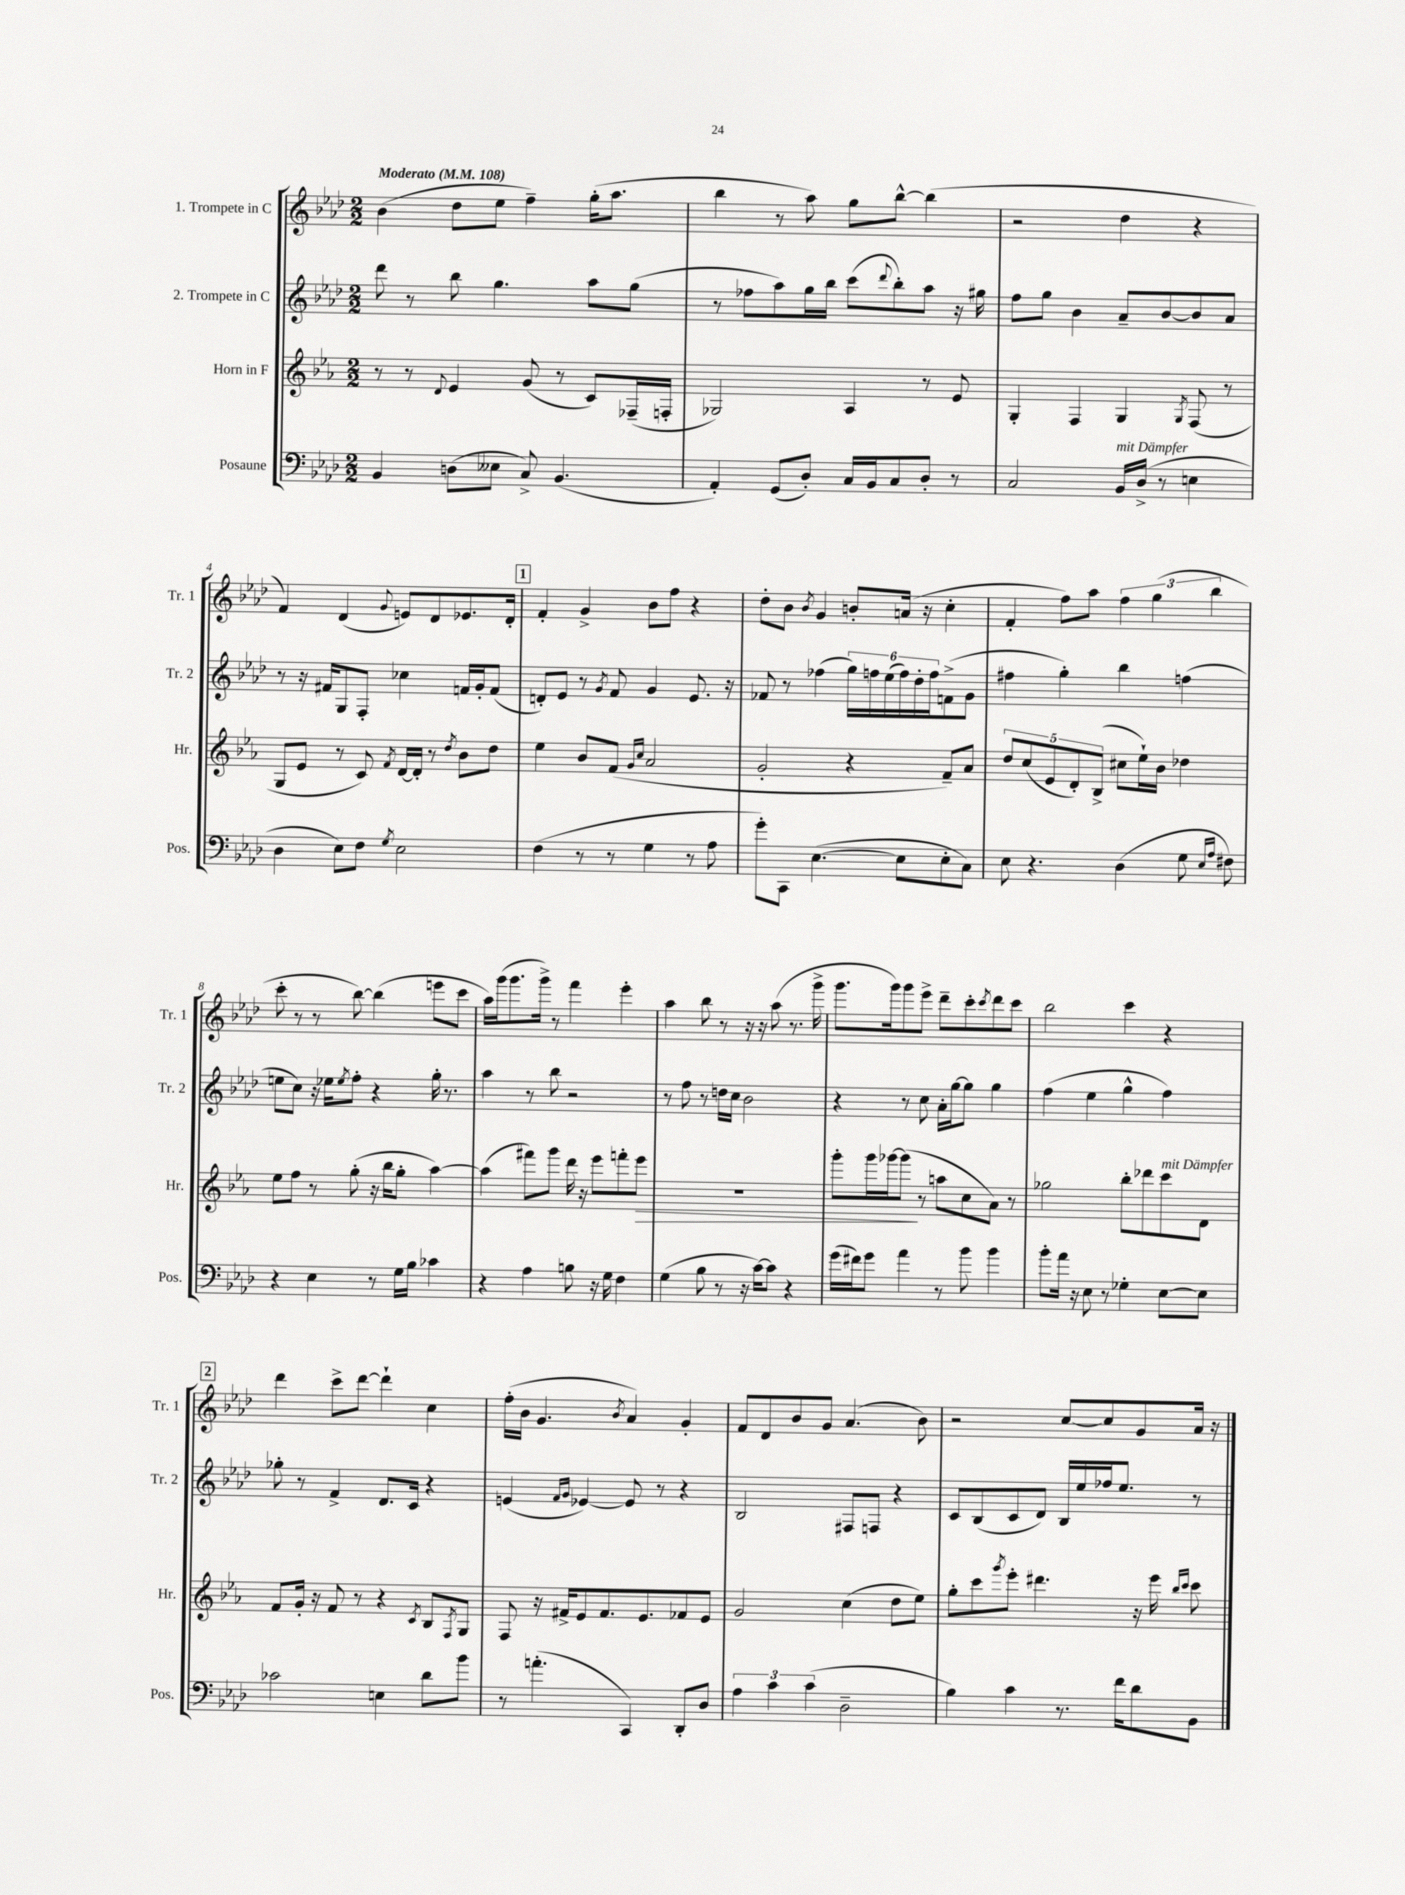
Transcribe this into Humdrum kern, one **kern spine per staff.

**kern	**kern	**kern	**kern
*staff4	*staff3	*staff2	*staff1
*clefF4	*clefG2	*clefG2	*clefG2
*k[b-e-a-d-]	*k[b-e-a-]	*k[b-e-a-d-]	*k[b-e-a-d-]
*M2/2	*M2/2	*M2/2	*M2/2
*MM108	*MM108	*MM108	*MM108
4BB-/	8r	8ddd-\	(4b-\
.	8r	8r	.
.	8qqd/	.	.
(8D\L	4e-/	8bb-\	8dd-\L
8E--\J	.	4.gg\	8ee-\J
8C^/)	(8g/	.	4ff~\)
(4.BB-/	8r	.	.
.	8c/L)	8aa-\L	(16gg'\LK
.	.	.	8.aa-\J
.	(16F-~/L	(8gg\J	.
.	16F'/JJ	.	.
=	=	=	=
4AA-'/)	2G-/)	8r	4bb-\
.	.	8ff-\L	.
(8GG/L	.	8aa-\)	8r
8D-'/J)	.	16gg\L	8aa-\)
.	.	16bb-\JJ	.
16C/LL	4A-/	(8ccc\L	8gg\L
16BB-/J	.	.	.
.	.	8qqddd-/	.
8C/	.	8bb-'\)	[8bb-^^\J
8D-'/J	8r	8aa-\J	(4bb-\]
8r	8e-/	16r	.
.	.	16gg#\	.
=	=	=	=
2C/	4G'/	8ff\L	2r
.	.	8gg\J	.
.	4F/	4b-\	.
16BB-/LL	4G/	8a-~/L	4dd-\
(16D-^/JJ	.	.	.
8r	.	[8b-/	.
.	8qG/	.	.
4E\	(8F/	8b-/]	4r
.	8r	8a-/J	.
=	=	=	=
4D-\	8G/L	8r	4f/)
.	8e-/J	16r	.
.	.	16f#/LK	.
8E-\L)	8r	8G/	(4d-/
8F\J	8c/)	8F'/J	.
8qG/	8qf/	.	8qqg/
2E-\	[16d/LL	4cc-\	8e/L)
.	16d'/]JJ	.	.
.	8r	.	8d-/
.	8qdd/	.	.
.	8b-\L	16f/LL	8.e-/
.	.	16g'/J	.
.	8dd\J	(8f/J	.
.	.	.	16d-'/Jk
=	=	=	=
(4F\	4ee-\	8d'/L)	4f'/
.	.	8e-/J	.
8r	8b-/L	8r	4g^/
.	.	8qg/	.
8r	(8f/J	8f/	.
.	16qqg/LL	.	.
.	16qqcc/JJ	.	.
4G\	2a-/	4g/	8b-\L
.	.	.	8ff\J
8r	.	8.e-/	4r
8A-\	.	.	.
.	.	16r	.
=	=	=	=
8g'\L)	2g'/	8f-/	8dd-'\L
8CC\J	.	8r	8b-\J
.	.	.	8qb-/
([4.E-\	.	(4ff-\	4g/
.	4r	24gg\LL)	8b'/L
.	.	24ff\	.
.	.	(24ee-\	.
8E-\]L	.	24ff\)	(16a/Jk
.	.	24dd-'\	.
.	.	.	16r
.	.	24ff\J	.
8E-'\	8f~/L)	(8f^\	4cc'\
8C\J)	8a-/J	8g\J	.
=	=	=	=
8E-\	10dd/L	4ff#\	4f'/
.	(10cc/	.	.
4.r	.	.	.
.	10e-/	.	.
.	.	4gg'\)	8ff\L)
.	10d'/)	.	.
.	.	.	8aa-\J
.	(10B-^/J	.	.
(4D-\	8cc#\L	4bb-\	6ff\
.	16ee-`\L)	.	.
.	.	.	(6gg\
.	16b-\JJ	.	.
8G\	4dd-\	(4ff\	.
.	.	.	6bb-\
16qqE-/LL	.	.	.
16qqA-/JJ	.	.	.
8F#\)	.	.	.
=	=	=	=
4r	8ee-\L	8ee\L	8ccc'\
.	8ff\J	8cc\J)	8r
4E-\	8r	16r	8r
.	.	16ee-\LK	.
.	.	8qee-/	.
.	(8gg'\	8ff'\J	[8bb-\)
8r	16r	4r	(4bb-\]
.	16bb-\LK	.	.
16G\LL	8gg'\J	.	.
16B-\JJ	.	.	.
4c-\	[4aa-\)	16gg'\	8eee\L
.	.	8.r	.
.	.	.	8ccc\J
=	=	=	=
4r	(4aa-\]	4aa-\	16aa-\LL)
.	.	.	(16ggg\J
.	.	.	8.ggg\
4A-\	8fff#\L)	8r	.
.	.	.	16ggg^\Jk)
.	8ggg\J	8bb-\	8r
8B\	16ddd\	2r	4fff\
.	16r	.	.
16r	8eee-\L	.	.
16G\	.	.	.
4F\	8fff'\	.	4eee-'\
.	8eee-\J	.	.
=	=	=	=
(4G\	1r	8r	4aa-\
.	.	8ff\	.
8B-\	.	8r	8bb-\
8r	.	16dd\LL	8r
.	.	16cc\JJ	.
16r	.	2b-\	16r
[16c\LK)	.	.	16r
8c\]J	.	.	(8aa-\
4r	.	.	8.r
.	.	.	16ggg^\
=	=	=	=
(16g\LL	8ggg'\L	4r	8.ggg\L
16f#\J)	.	.	.
8g\J	16ggg\L	.	.
.	[16ggg-\J	.	16ggg\k)
4a-\	(8ggg-\]J	8r	8ggg\
.	8r	8cc\	8eee-^\J
8r	8aa\L	16a-'\LL	8ddd-~\L
.	.	[16gg\J	.
8b-\	8cc\	8gg\]J	8ccc'\
.	.	.	8qccc/
4b-\	8a-\J)	4gg\	8ddd-\
.	8r	.	8ccc\J
=	=	=	=
8b-'\L	2gg-\	(4ff\	2bb-\
16a-\Jk	.	.	.
16r	.	.	.
8E-\	.	4ee-\	.
8r	.	.	.
4G-'\	8bb-'\L	4gg^^\	4ccc\
.	8ddd-\	.	.
[8E-\L	8ccc\	4ff\)	4r
8E-\]J	8d\J	.	.
=	=	=	=
2c-\	8f/L	8gg-'\	4ddd-\
.	16g'/Jk	8r	.
.	16r	.	.
.	8f/	4f^/	8ccc^\L
.	8r	.	[8ddd-\J
4E\	4r	8.d-/L	4ddd-`\]
.	.	16c/Jk	.
.	8qc/	.	.
8d-\L	8B-/L	4r	4cc\
.	8qF/	.	.
8b-\J	8G/J	.	.
=	=	=	=
8r	8F/	(4e/	(16ff'\LL
.	.	.	16b-\JJ
(4.a'\	16r	.	4.g/
.	16f#^/LK	.	.
.	.	16qqf/LL	.
.	.	16qqg/JJ	.
.	8e-/	[4e-/)	.
.	8.f#/	.	.
.	.	.	8qb-/
4CC/)	.	8e-/]	4a-/)
.	8.e-/	.	.
.	.	8r	.
8DD-'/L	8f-/	4r	4g'/
8D-/J	8e-/J	.	.
=	=	=	=
6A-\	2g/	2B-/	8f/L
.	.	.	8d-/
6c\	.	.	.
.	.	.	8b-/
(6c\	.	.	.
.	.	.	8g/J
2D-~\	(4cc\	8F#/L	(4.a-/
.	.	8F/J	.
.	8dd\L	4r	.
.	8ee-\J)	.	8b-\)
=	=	=	=
4B-\)	8gg'\L	8c/L	2r
.	8ccc\	(8B-/	.
.	8qggg/	.	.
4c\	8eee-'\J	8c/	.
.	4.ddd#\	8d-/J)	.
8.r	.	16B-/LL	[8cc/L
.	.	16ee-/	.
.	.	16ff-/J	8cc/]
16f\LK	.	8.ee-/J	.
8d-\	16r	.	8g/
.	16eee-\	.	.
.	16qqbb-/LL	.	.
.	16qqccc/JJ	.	.
8BB-\J	8ccc\	8r	16a-/Jk
.	.	.	16r
==	==	==	==
*-	*-	*-	*-
